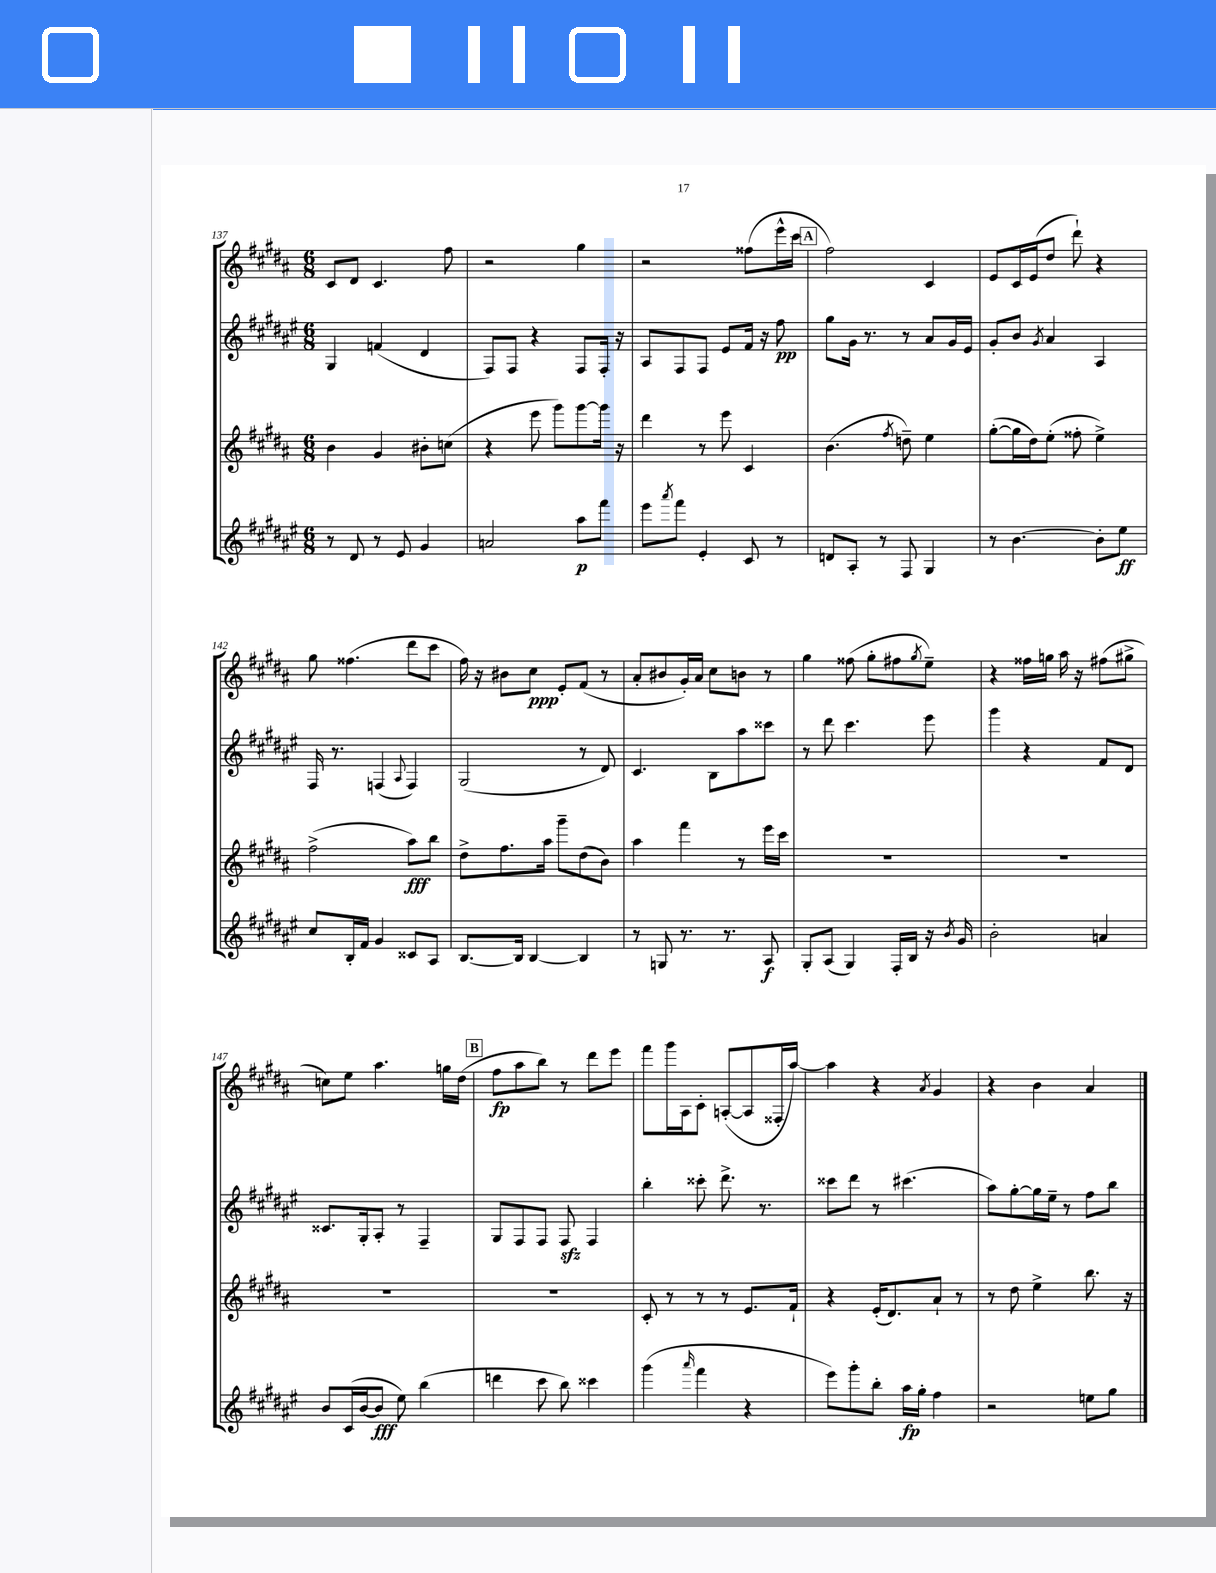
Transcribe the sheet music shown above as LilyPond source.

<<
\new StaffGroup <<
\new Staff = "s0" {
    \clef treble \key b \major \numericTimeSignature \time 6/8
    cis'8 dis'8 cis'4. fis''8 |
    r2 gis''4 |
    r2 fisis''8( e'''16-^ cis'''16 |
    \mark \markup { \box "A" } fis''2) cis'4 |
    e'8 cis'16 e'16( dis''8 dis'''8-!) r4 |
    gis''8 fisis''4.( dis'''8 cis'''8 |
    fis''16) r16 bis'8 cis''8\ppp e'8-. fis'8( r8 |
    ais'8-. bis'8 gis'16-.) ais'16 cis''8 b'8 r8 |
    gis''4 fisis''8( gis''8-. fis''8 \acciaccatura { gis''8 } e''8--) |
    r4 fisis''16 g''16 ais''16 r16 fis''8( gis''8-> |
    c''8) e''8 ais''4. g''16 dis''16( |
    \mark \markup { \box "B" } fis''8\fp ais''8 b''8) r8 dis'''8 e'''8 |
    fis'''8 gis'''16 ais16 cis'8-. a8~-.( a8 fisis16-. ais''16~) |
    ais''4 r4 \acciaccatura { ais'8 } gis'4 |
    r4 b'4 ais'4 \bar "|." |
}
\new Staff = "s1" {
    \clef treble \key fis \major \numericTimeSignature \time 6/8
    gis4 f'4( dis'4 |
    fis8) fis8 r4 fis8 fis16-. r16 |
    ais8 fis8 fis8 eis'8 fis'16 r16 fis''8\pp |
    \mark \markup { \box "A" } gis''8 gis'16 r8. r8 ais'8 gis'16 eis'16 |
    gis'8-. b'8 \acciaccatura { gis'8 } ais'4 ais4 |
    fis16 r8. f4( \appoggiatura { ais8 } f4) |
    gis2( r8 dis'8) |
    cis'4. b8 ais''8 cisis'''8 |
    r8 dis'''8 cis'''4. eis'''8 |
    gis'''4 r4 fis'8 dis'8 |
    cisis'8. gis16-. ais8-. r8 fis4-- |
    \mark \markup { \box "B" } gis8 fis8 fis8 fis8\sfz fis4 |
    b''4-. cisis'''8-. dis'''8.-> r8. |
    cisis'''8 dis'''8 r8 cis'''4.( |
    ais''8) gis''8~-. gis''16 eis''16-- r8 fis''8 b''8 \bar "|." |
}
\new Staff = "s2" {
    \clef treble \key b \major \numericTimeSignature \time 6/8
    b'4 gis'4 bis'8-. c''8( |
    r4 e'''8 gis'''8) gis'''8~ gis'''16 r16 |
    dis'''4 r8 e'''8 cis'4 |
    \mark \markup { \box "A" } b'4.( \acciaccatura { fis''8 } d''8--) e''4 |
    gis''8~-.( gis''16 dis''16) e''8-.( fisis''8-. e''4->) |
    fis''2->( ais''8\fff) b''8 |
    dis''8-> fis''8. ais''16 gis'''8-- dis''8( b'8) |
    ais''4 fis'''4 r8 e'''16 cis'''16 |
    R2. |
    R2. |
    R2. |
    \mark \markup { \box "B" } R2. |
    cis'8-. r8 r8 r8 e'8. fis'16-! |
    r4 e'16-.( dis'8.) ais'8-! r8 |
    r8 dis''8 e''4-> b''8. r16 \bar "|." |
}
\new Staff = "s3" {
    \clef treble \key fis \major \numericTimeSignature \time 6/8
    r8 dis'8 r8 eis'8 gis'4 |
    a'2 ais''8\p fis'''8 |
    eis'''8 \acciaccatura { ais'''8 } fis'''8 eis'4-. cis'8 r8 |
    \mark \markup { \box "A" } d'8 ais8-. r8 fis8 gis4 |
    r8 b'4.~ b'8-. eis''8\ff |
    cis''8 b16-. fis'16 gis'4 cisis'8 ais8 |
    b8.~ b16 b4~ b4 |
    r8 g8 r8. r8. ais8\f |
    gis8-. ais8( gis4) fis16-. b16 r16 \acciaccatura { b'8 } gis'16 |
    b'2-. a'4 |
    b'8 cis'16( b'16~ b'8\fff eis''8) b''4( |
    \mark \markup { \box "B" } d'''4 cis'''8 b''8) cisis'''4 |
    gis'''4( \grace { ais'''16 } fis'''4 r4 |
    eis'''8) gis'''8-. b''8-. ais''16\fp gis''16-. fis''4 |
    r2 e''8 gis''8 \bar "|." |
}
>>
>>
\layout { \context { \Score currentBarNumber = #137 } }
